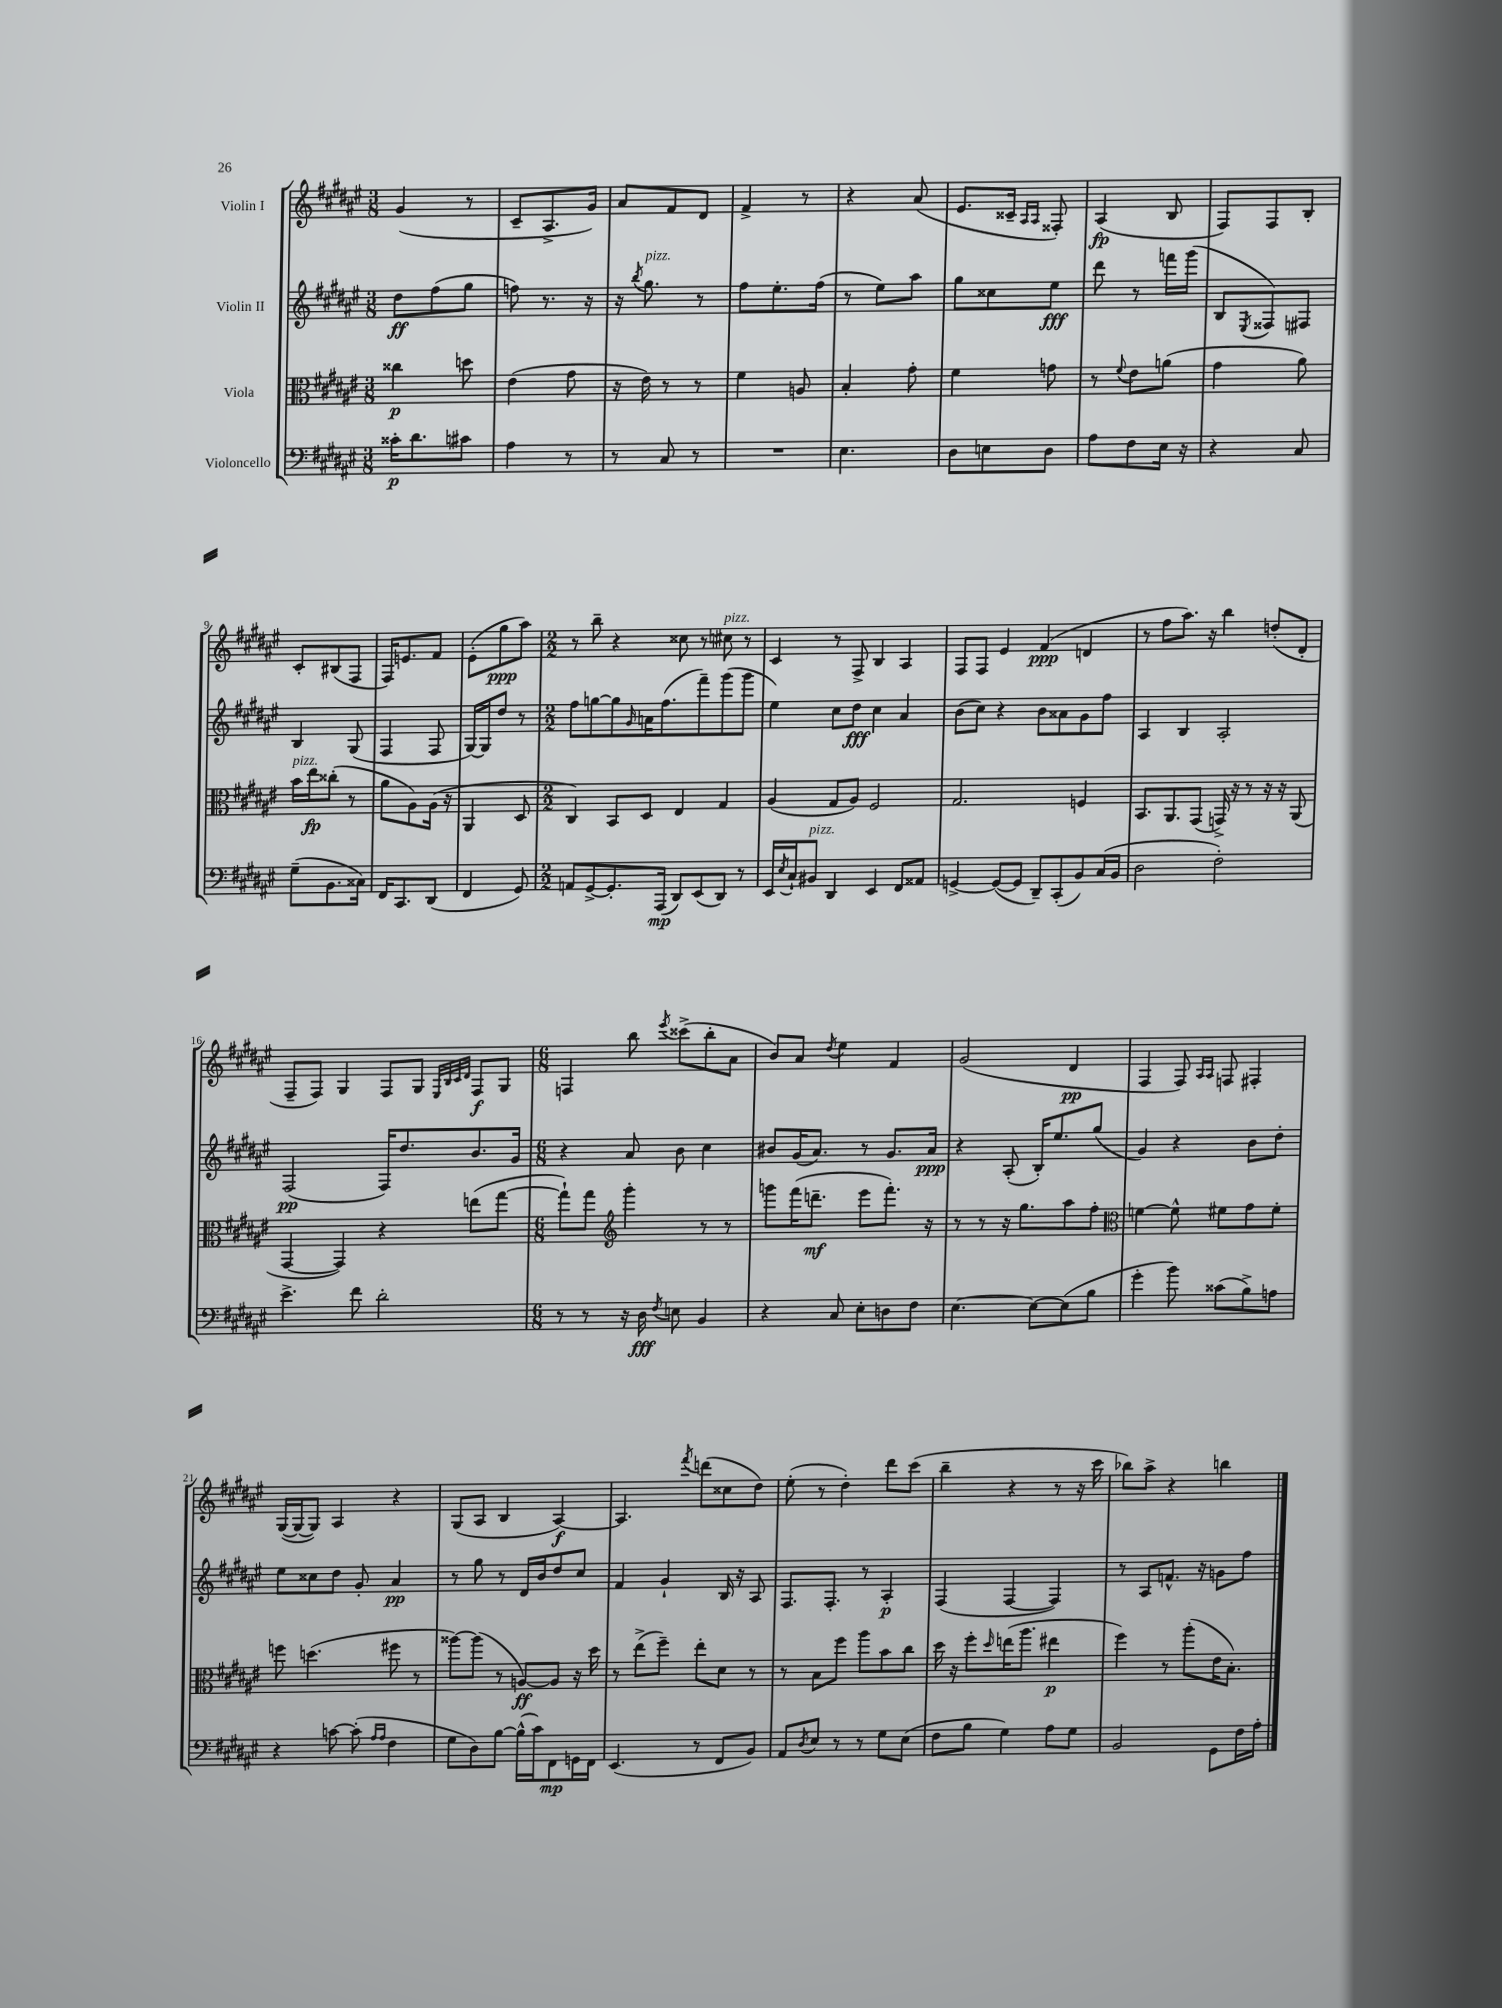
<<
\new StaffGroup <<
\new Staff = "s0" \with { instrumentName = "Violin I" } {
    \clef treble \key fis \major \numericTimeSignature \time 3/8
    gis'4( r8 |
    cis'8-- ais8.-> gis'16) |
    ais'8 fis'8 dis'8 |
    fis'4-> r8 |
    r4 ais'8( |
    eis'8. cisis'16-- \grace { ais16 ais16 } fisis8-.) |
    ais4\fp( b8 |
    fis8) fis8 b8-. |
    cis'8-. bis8( fis8 |
    fis16) e'8. fis'8 |
    eis'8-.( gis''8\ppp ais''8) |
    \numericTimeSignature \time 2/2 r8 b''8-- r4 cisis''8 r8 cis''8^\markup { \italic "pizz." } r8 |
    cis'4 r8 fis8-> b4 ais4 |
    fis8 fis8 eis'4 fis'4\ppp( d'4 |
    r8 fis''8 ais''8.) r16 b''4 d''8-.( dis'8-. |
    fis8-- fis8) gis4 fis8 gis8 \grace { eis32 b32 cis'32 dis'32 } fis8\f gis8 |
    \numericTimeSignature \time 6/8 f4 b''8 \acciaccatura { eis'''8 } cisis'''8->( b''8-. ais'8 |
    b'8) ais'8 \acciaccatura { dis''8 } eis''4 fis'4 |
    gis'2( dis'4\pp |
    fis4 fis8) \grace { ais16 ais16 } f8 fis4-. |
    gis16~( gis16~ gis8) ais4 r4 |
    gis8( ais8 b4 ais4~\f) |
    ais4. \acciaccatura { fis'''8 } d'''8( cisis''8 dis''8) |
    eis''8-.( r8 dis''4-.) dis'''8 cis'''8( |
    b''4-- r4 r8 r16 cis'''16 |
    bes''8) ais''8-> r4 b''4 \bar "|." |
}
\new Staff = "s1" \with { instrumentName = "Violin II" } {
    \clef treble \key fis \major \numericTimeSignature \time 3/8
    dis''8\ff fis''8( gis''8 |
    f''8) r8. r16 |
    r16 \acciaccatura { b''8 } gis''8.^\markup { \italic "pizz." } r8 |
    fis''8 eis''8.-. fis''16( |
    r8 eis''8) ais''8 |
    gis''8 cisis''8 eis''8\fff |
    dis'''8 r8 f'''16 gis'''16( |
    b8 \acciaccatura { eis8 } fisis8) fis8 |
    b4 gis8( |
    fis4 fis8 |
    gis16~) gis16 dis''8 r8 |
    \numericTimeSignature \time 2/2 fis''8 g''8~ g''8 \grace { gis'16 } a'16 fis''8.( fis'''8--) gis'''8( gis'''8 |
    eis''4) cis''8 dis''8\fff cis''4 ais'4 |
    b'8( cis''8) r4 b'8 aisis'8 gis'8 fis''8 |
    ais4 b4 ais2-. |
    fis2\pp( fis16) dis''8. b'8. gis'16 |
    \numericTimeSignature \time 6/8 r4 ais'8 b'8 cis''4 |
    bis'8 gis'16( ais'8.) r8 gis'8. ais'16\ppp |
    r4 ais8-.( b16-.) eis''8. gis''8( |
    gis'4) r4 b'8 dis''8-. |
    eis''8 cisis''8 dis''8 gis'8-. ais'4\pp |
    r8 gis''8 r8 dis'16 b'16 dis''8 cis''8 |
    fis'4 gis'4-! b16 r16 ais8 |
    fis8. fis8.-. r8 ais4-.\p |
    fis4( fis4~ fis4) |
    r8 ais8 f'8.-^ r16 g'8 fis''8 \bar "|." |
}
\new Staff = "s2" \with { instrumentName = "Viola" } {
    \clef alto \key fis \major \numericTimeSignature \time 3/8
    cisis''4\p d''8 |
    eis'4( gis'8 |
    r16 eis'16) r8 r8 |
    fis'4 a8 |
    b4-. gis'8-. |
    fis'4 g'8 |
    r8 \appoggiatura { fis'8 } eis'8 a'8( |
    gis'4 ais'8) |
    b'16^\markup { \italic "pizz." } eis''16\fp cisis''8-.( r8 |
    ais'8 ais8) ais16( r16 |
    ais,4 dis8 |
    \numericTimeSignature \time 2/2 cis4) b,8 dis8 eis4 gis4 |
    ais4( gis8 ais8) fis2 |
    gis2. f4 |
    b,8. ais,8. gis,8( g,16->) r16 r8 r16 r16 ais,8( |
    gis,4~ gis,4) r4 e''8( gis''8~ |
    \numericTimeSignature \time 6/8 gis''8-!) gis''8 \clef treble gis'''4-. r8 r8 |
    g'''8 fis'''16( d'''8.--\mf eis'''8 fis'''8.-.) r16 |
    r8 r8 r16 gis''8. ais''8 fis''8-. |
    \clef alto f'4~ f'8-^ fis'8 gis'8 fis'8-. |
    f''8 d''4.( fis''8 r8 |
    aisis''8~) aisis''8( r8 a8~\ff) a8 r16 dis''16 |
    r8 eis''8->( fis''8--) eis''8-. dis'8 r8 |
    r8 b8 fis''8 ais''8 b'8 cis''8 |
    dis''16 r16 fis''8-. \grace { dis''16 } e''16( ais''8. eis''4\p |
    fis''4) r8 ais''8-.( eis'16 b8.-.) \bar "|." |
}
\new Staff = "s3" \with { instrumentName = "Violoncello" } {
    \clef bass \key fis \major \numericTimeSignature \time 3/8
    cisis'16-.\p dis'8. cis'8 |
    ais4 r8 |
    r8 cis8 r8 |
    R4. |
    eis4. |
    dis8 e8 dis8 |
    ais8 fis8 eis16 r16 |
    r4 cis8 |
    gis8--( b,8. cisis16) |
    fis,16 cis,8. dis,8( |
    fis,4 gis,8) |
    \numericTimeSignature \time 2/2 a,8 gis,8~-> gis,8.-. ais,,16\mp( dis,8) eis,8( dis,8) r8 |
    eis,16 \acciaccatura { eis8 } cis16-! bis,8^\markup { \italic "pizz." } dis,4 eis,4 fis,8 aisis,8 |
    g,4~-> g,8~( g,8 dis,8--) cis,8-.( b,8) cis16( b,16 |
    dis2 fis2-.) |
    eis'4.-> fis'8 dis'2-. |
    \numericTimeSignature \time 6/8 r8 r8 r16 dis16\fff \acciaccatura { fis8 } e8 b,4 |
    r4 cis8 eis8-. d8 fis8 |
    eis4.~ eis8~ eis8( b8 |
    gis'4-. b'8) cisis'8( b8->) a8 |
    r4 c'8~ c'8-.( \grace { ais16 ais16 } fis4 |
    gis8 dis8) b8~ b16-^( cis'16) fis,8\mp g,16 fis,16 |
    eis,4.( r8 fis,8 b,8) |
    ais,8 \acciaccatura { dis8 } eis8 r8 r8 gis8 eis8( |
    fis8 b8 gis4) ais8 gis8 |
    b,2 gis,8 fis16 ais16-. \bar "|." |
}
>>
>>
